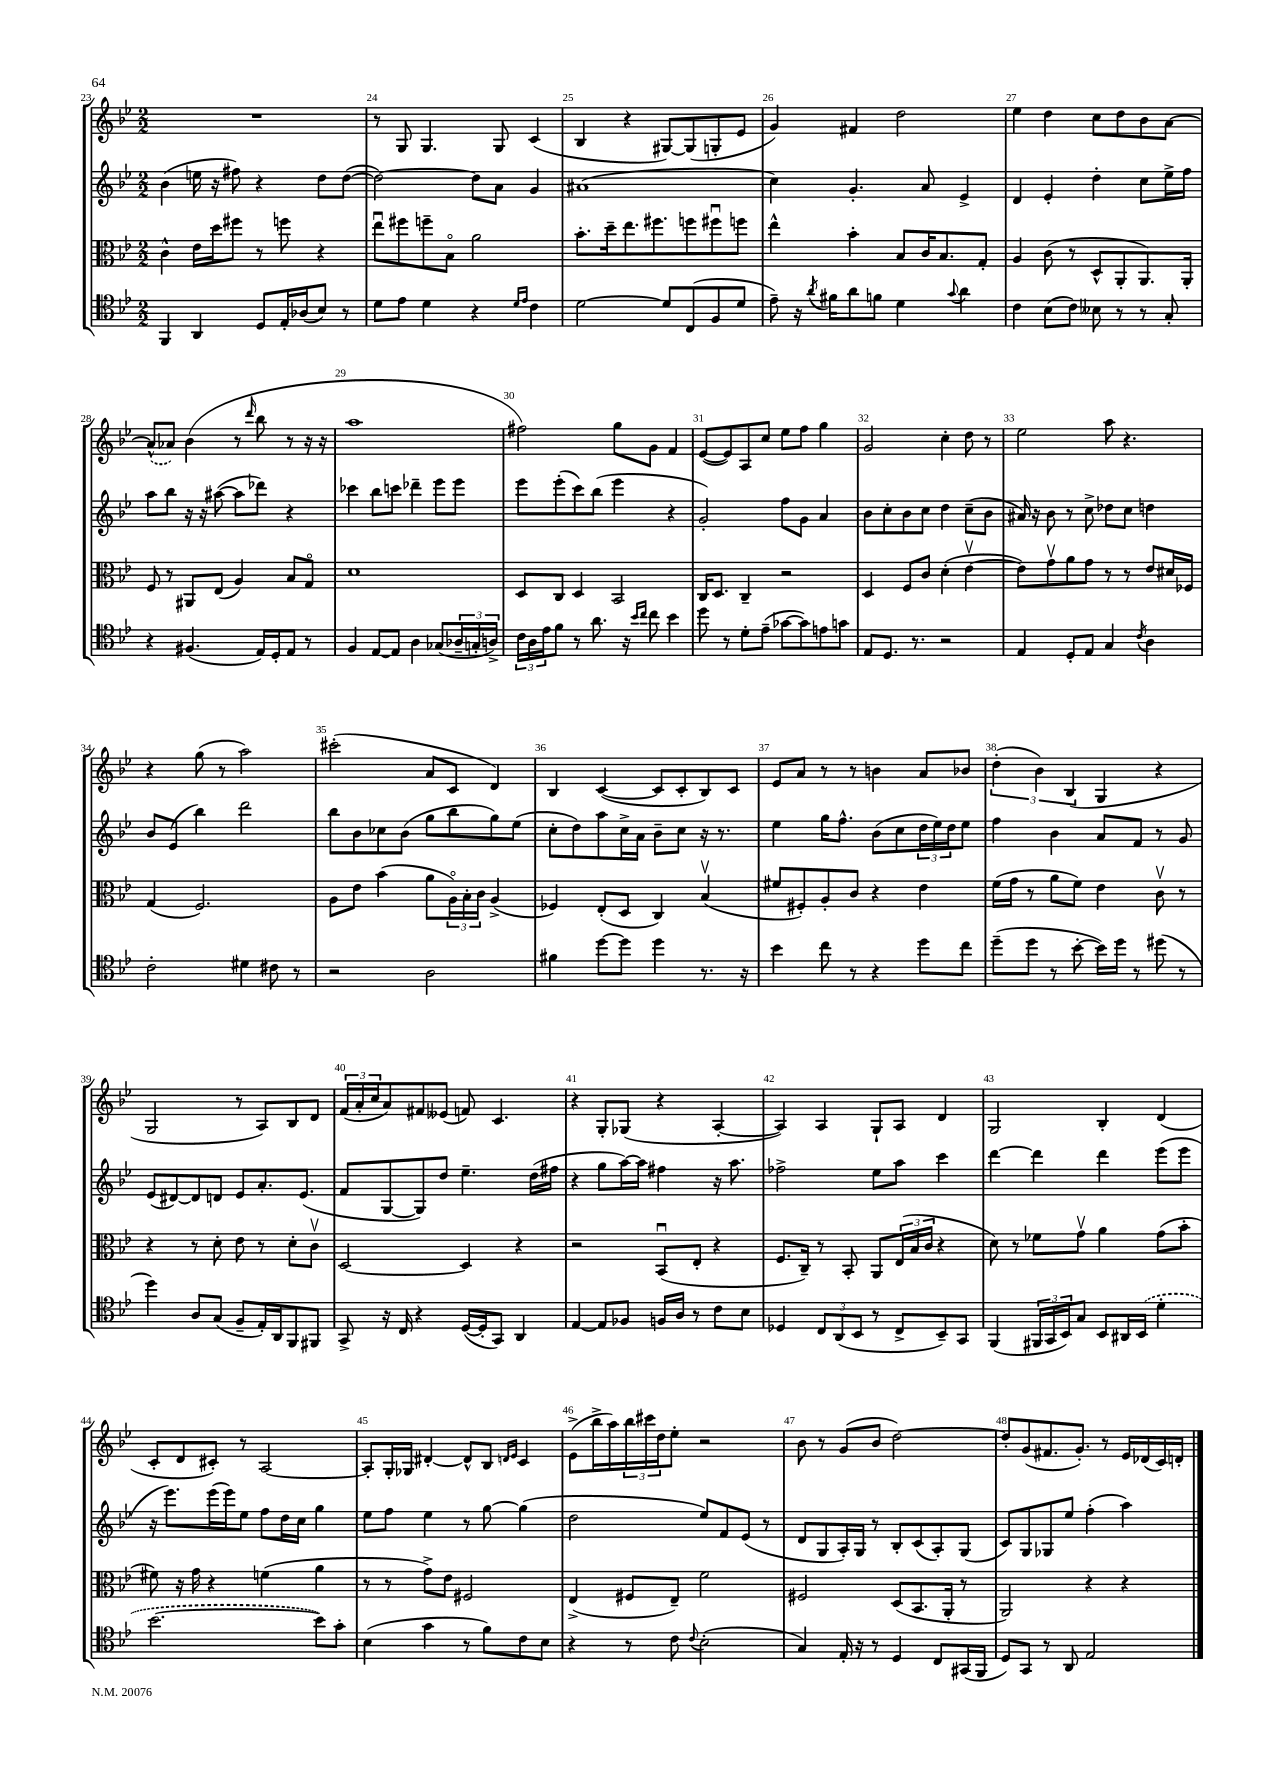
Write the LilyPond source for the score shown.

<<
\new StaffGroup <<
\new Staff = "s0" {
    \clef treble \key bes \major \numericTimeSignature \time 2/2
    R1 |
    r8 g8 g4. g8 c'4( |
    bes4 r4 gis8~) gis8( g8-. ees'8 |
    g'4) fis'4 d''2 |
    ees''4 d''4 c''8 d''8 bes'8 a'8~ |
    \once \slurDashed a'8-^( aes'8) bes'4( r8 \grace { d'''16 } bes''8 r8 r16 r16 |
    a''1 |
    fis''2) g''8 g'8 f'4 |
    ees'8~( ees'8) a8 c''8 ees''8 f''8 g''4 |
    g'2 c''4-. d''8 r8 |
    ees''2 a''8 r4. |
    r4 g''8( r8 a''2) |
    cis'''2-.( a'8 c'8 d'4) |
    bes4 c'4~( c'8 c'8-. bes8) c'8 |
    ees'8 a'8 r8 r8 b'4 a'8 bes'8 |
    \tuplet 3/2 { d''4-.( bes'4) bes4( } g4 r4 |
    g2 r8 a8) bes8 d'8 |
    \tuplet 3/2 { f'16( a'16-. c''16 } a'8) fis'8 eeses'8( f'8) c'4. |
    r4 g8-. ges8( r4 a4~-. |
    a4) a4 g8-! a8 d'4 |
    g2 bes4-. d'4( |
    c'8-. d'8 cis'8-.) r8 a2~ |
    a8-. g16-. ges16 dis'4~-. dis'8-^ bes8 \grace { d'16 ees'16 } c'4 |
    ees'8->( bes''16-> a''16) \tuplet 3/2 { bes''16 cis'''16 d''16 } ees''8-. r2 |
    bes'8 r8 g'8( bes'8 d''2~) |
    d''8-. g'8( fis'8. g'8.-.) r8 ees'16 des'16( c'16) d'16-. \bar "|." |
}
\new Staff = "s1" {
    \clef treble \key bes \major \numericTimeSignature \time 2/2
    bes'4( e''16 r16 fis''8) r4 d''8 d''8~( |
    d''2~) d''8 a'8 g'4 |
    ais'1( |
    c''4) g'4.-. a'8 ees'4-> |
    d'4 ees'4-. d''4-. c''8 ees''16-> f''16 |
    a''8 bes''8 r16 r16 ais''8~( ais''8 des'''8) r4 |
    ces'''4 bes''8 c'''8 des'''4-- ees'''8 ees'''8 |
    ees'''8 ees'''8-.( c'''8) bes''8( ees'''4 r4 |
    g'2-.) f''8 g'8 a'4 |
    bes'8 c''8-. bes'8 c''8 d''4 c''8--( bes'8 |
    ais'16) r16 bes'8 r8 c''8-> des''8 c''8 d''4 |
    bes'8 ees'8( bes''4) d'''2 |
    bes''8 bes'8 ces''8 bes'8( g''8 bes''8 g''8) ees''8( |
    c''8-. d''8) a''8 c''16-> a'16 bes'8-- c''8 r16 r8. |
    ees''4 g''16 f''8.-^ bes'8( c''8 \tuplet 3/2 { d''16 ees''16) d''16 } ees''8 |
    f''4 bes'4 a'8 f'8 r8 g'8 |
    ees'8( dis'8~) dis'8 d'8 ees'8 a'8.-. ees'8.( |
    f'8 g8~ g8) d''8 ees''4.-- d''16( fis''16 |
    r4 g''8 a''16~) a''16 fis''4 r16 a''8. |
    fes''2-> ees''8 a''8 c'''4 |
    d'''4~ d'''4 d'''4 ees'''8( ees'''8 |
    r16 ees'''8.) ees'''16( ees'''16) ees''8 f''8 d''16 c''16 g''4 |
    ees''8 f''8 ees''4 r8 g''8~ g''4( |
    d''2 ees''8) f'8 ees'8( r8 |
    d'8 g8 a16-.) g16 r8 bes8-. c'8( a8-.) g8( |
    c'8) g8 ges8 ees''8 f''4-.( a''4) \bar "|." |
}
\new Staff = "s2" {
    \clef alto \key bes \major \numericTimeSignature \time 2/2
    c'4-^ ees'16 d''16 fis''8 r8 f''8 r4 |
    ees''8\downbow fis''8 f''8-- bes8\flageolet a'2 |
    bes'8.-. d''16-- ees''8. fis''8. f''8 fis''8\downbow f''8 |
    ees''4-^ bes'4-. bes8 c'16 bes8. g8-. |
    a4 c'8( r8 d8-^ a,8-. a,8.) a,16-. |
    f8 r8 ais,8 ees8( a4) bes8 g8\flageolet |
    d'1 |
    d8 c8 d4 bes,2 |
    c16 d8. c4-- r2 |
    d4 f8 c'8 d'4-.( ees'4~\upbow |
    ees'8) g'8\upbow a'8 g'8 r8 r8 ees'8 dis'16 fes16 |
    g4( f2.) |
    a8 ees'8 bes'4( a'8 \tuplet 3/2 { a16\flageolet) bes16-. c'16 } a4->( |
    fes4) ees8-.( d8 c4) bes4\upbow( |
    fis'8 fis8-.) a8-. c'8 r4 ees'4 |
    f'16( g'16 r8 a'8 f'8) ees'4 c'8\upbow r8 |
    r4 r8 d'8-. ees'8 r8 d'8-. c'8\upbow |
    d2~ d4 r4 |
    r2 bes,8\downbow( ees8-. r4 |
    f8. c16--) r8 bes,8-. a,8 \tuplet 3/2 { ees16( bes16 c'16 } r4 |
    d'8) r8 fes'8 g'8\upbow a'4 g'8( bes'8-. |
    fis'8) r16 g'16 r4 f'4( a'4 |
    r8 r8 g'8->) ees'8 fis2 |
    ees4->( fis8 ees8--) f'2 |
    fis2 d8( bes,8. a,16-. r8 |
    a,2) r4 r4 \bar "|." |
}
\new Staff = "s3" {
    \clef tenor \key bes \major \numericTimeSignature \time 2/2
    f,4 a,4 d8 ees16-. aes16( bes8) r8 |
    d'8 ees'8 d'4 r4 \grace { d'16 ees'16 } c'4 |
    d'2~ d'8 c8( f8 d'8 |
    ees'8--) r16 \acciaccatura { a'8 } fis'16 a'8 f'8 d'4 \appoggiatura { g'8 } a'4 |
    c'4 bes8( c'8) beses8 r8 r8 g8-. |
    r4 fis4.( ees16) d16-. ees8 r8 |
    f4 ees8~ ees8 a4 ges8( \tuplet 3/2 { aes16-- g16-. a16->) } |
    \tuplet 3/2 { c'16 a16 ees'16 } f'8 r8 a'8. r16 \grace { bes'16 c''16 } c''8 bes'4 |
    d''8 r8 d'8-. ees'8--( ges'8~ ges'8) e'8 g'8 |
    ees8 d8. r8. r2 |
    ees4 d8-. ees8 g4 \acciaccatura { c'8 } a4 |
    c'2-. dis'4 cis'8 r8 |
    r2 a2 |
    fis'4 d''8~ d''8 d''4 r8. r16 |
    bes'4 c''8 r8 r4 d''8 c''8 |
    d''8--( d''8 r8 bes'8~-. bes'16) d''16 r8 dis''8( r8 |
    d''4) a8 g8( f8-- ees16-.) a,16 f,8 fis,8 |
    g,8-> r16 c16 r4 d16~( d16-. g,8) a,4 |
    ees4~ ees8 fes8 f16 a16 r8 c'8 bes8 |
    des4 \tuplet 3/2 { c8 a,8( bes,8 } r8 c8-> bes,8--) g,8 |
    f,4( \tuplet 3/2 { fis,16 g,16 bes,16) } g8 bes,8 ais,16 \once \slurDashed bes,16( d'4-. |
    bes'2.~ bes'8) g'8-. |
    bes4( g'4 r8 f'8) c'8 bes8 |
    r4 r8 c'8 \appoggiatura { c'8 } bes2-.( |
    g4) ees16-. r16 r8 d4 c8 gis,16( f,16 |
    d8) g,8 r8 a,8 ees2 \bar "|." |
}
>>
>>
\layout { \context { \Score currentBarNumber = #23 \override BarNumber.break-visibility = ##(#f #t #t) barNumberVisibility = #all-bar-numbers-visible } }
